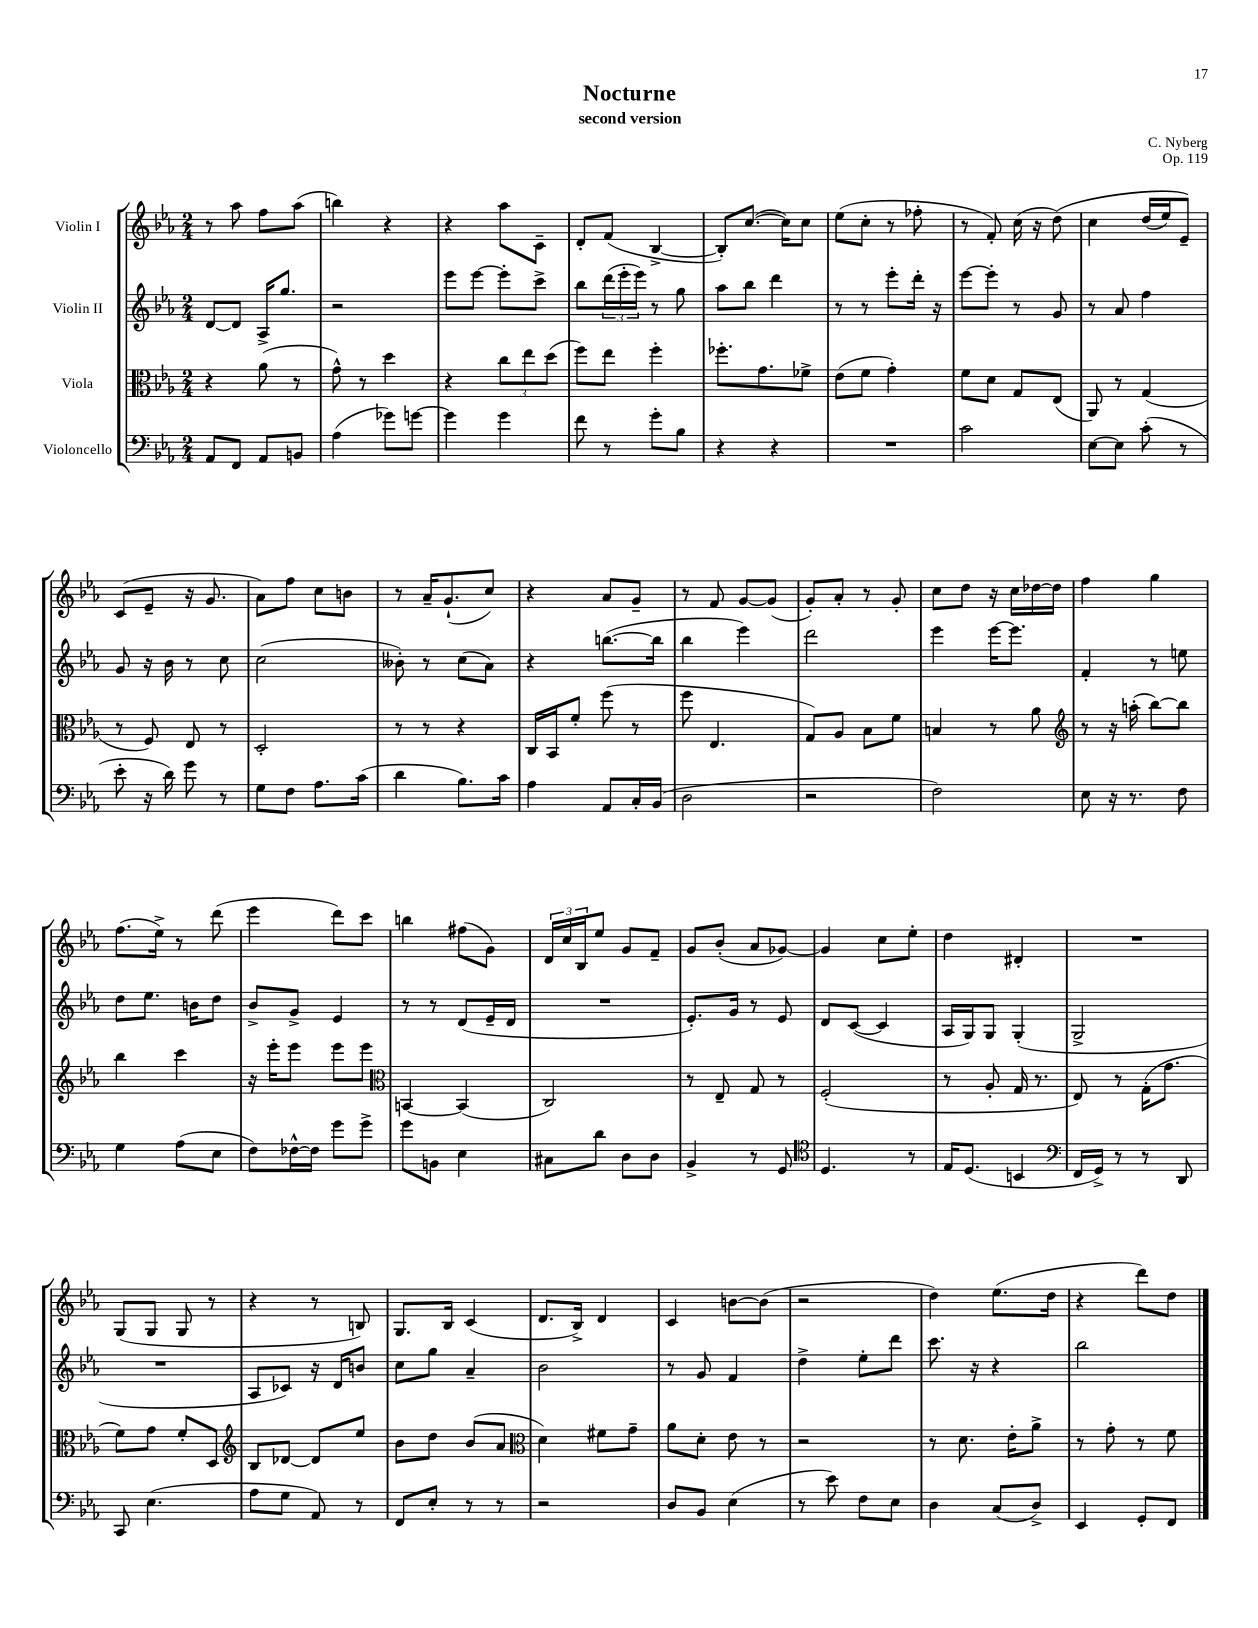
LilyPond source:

\header { title = "Nocturne" composer = "C. Nyberg" subtitle = "second version" opus = "Op. 119" }
<<
\new StaffGroup <<
\new Staff = "s0" \with { instrumentName = "Violin I" } {
    \clef treble \key ees \major \numericTimeSignature \time 2/4
    r8 aes''8 f''8 aes''8( |
    b''4) r4 |
    r4 aes''8 c'8-- |
    d'8-. f'8( bes4~-> |
    bes8-.) c''8.~( c''16) c''8 |
    ees''8( c''8-. r8 fes''8-. |
    r8 f'8-.) c''16( r16 d''8)\( |
    c''4 d''16( ees''16) ees'8--\) |
    c'8( ees'8-- r16 g'8. |
    aes'8) f''8 c''8 b'8 |
    r8 aes'16-- g'8.-!( c''8) |
    r4 aes'8 g'8-- |
    r8 f'8 g'8~ g'8( |
    g'8-.) aes'8-. r8 g'8-. |
    c''8 d''8 r16 c''16 des''16~ des''16 |
    f''4 g''4 |
    f''8.( ees''16->) r8 d'''8( |
    ees'''4 d'''8) c'''8 |
    b''4 fis''8( g'8) |
    \tuplet 3/2 { d'16 c''16 bes16 } ees''8 g'8 f'8-- |
    g'8 bes'8-.( aes'8 ges'8~) |
    ges'4 c''8 ees''8-. |
    d''4 dis'4-. |
    R2 |
    g8( g8 g8 r8 |
    r4 r8 b8) |
    g8. bes16 c'4( |
    d'8. bes16->) d'4 |
    c'4 b'8~ b'8( |
    r2 |
    d''4) ees''8.( d''16 |
    r4 d'''8) d''8 \bar "|." |
}
\new Staff = "s1" \with { instrumentName = "Violin II" } {
    \clef treble \key ees \major \numericTimeSignature \time 2/4
    d'8~ d'8 aes16-> g''8. |
    r2 |
    ees'''8 ees'''8~ ees'''8-. c'''8-> |
    bes''8 \tuplet 3/2 { d'''16( ees'''16-. ees'''16) } r8 g''8 |
    aes''8 bes''8 d'''4 |
    r8 r8 ees'''8-. d'''16-. r16 |
    ees'''8~ ees'''8-. r8 g'8 |
    r8 aes'8 f''4 |
    g'8 r16 bes'16 r8 c''8 |
    c''2( |
    beses'8-.) r8 c''8( aes'8) |
    r4 b''8.~( b''16 |
    bes''4 ees'''4) |
    d'''2 |
    ees'''4 ees'''16~ ees'''8. |
    f'4-. r8 e''8 |
    d''8 ees''8. b'16 d''8 |
    bes'8-> g'8-> ees'4 |
    r8 r8 d'8( ees'16-- d'16 |
    R2 |
    ees'8.-.) g'16 r8 ees'8 |
    d'8 c'8~( c'4 |
    aes16 g16) g8 g4-.( |
    g2-> |
    R2 |
    aes8 ces'8) r16 d'16 b'8 |
    c''8 g''8 aes'4-- |
    bes'2 |
    r8 g'8 f'4 |
    d''4-> ees''8-. d'''8 |
    c'''8. r16 r4 |
    bes''2 \bar "|." |
}
\new Staff = "s2" \with { instrumentName = "Viola" } {
    \clef alto \key ees \major \numericTimeSignature \time 2/4
    r4 aes'8( r8 |
    g'8-^) r8 d''4 |
    r4 \tuplet 3/2 { c''8 ees''8 d''8( } |
    f''8) ees''8 f''4-. |
    fes''8.-. g'8. fes'8-> |
    ees'8( f'8 g'4-.) |
    f'8 d'8 g8 ees8( |
    aes,8) r8 g4( |
    r8 f8) ees8 r8 |
    d2-. |
    r8 r8 r4 |
    c16 bes,16 f'8-. f''8( r8 |
    f''8 ees4. |
    g8) aes8 bes8 f'8 |
    b4 r8 aes'8 |
    \clef treble r8 r16 a''16-.( bes''8~) bes''8 |
    bes''4 c'''4 |
    r16 ees'''16-. ees'''8 ees'''8 ees'''8 |
    \clef alto b,4~ b,4( |
    c2) |
    r8 ees8-- g8 r8 |
    f2-.( |
    r8 aes8-. g16 r8. |
    ees8) r8 g16-.( g'8. |
    f'8) g'8 f'8-. d8 |
    \clef treble bes8 des'8~ des'8 ees''8 |
    bes'8 d''8 bes'8( aes'8 |
    \clef alto d'4) fis'8 g'8-- |
    aes'8 d'8-. ees'8 r8 |
    r2 |
    r8 d'8. ees'16-. aes'8-> |
    r8 g'8-. r8 f'8 \bar "|." |
}
\new Staff = "s3" \with { instrumentName = "Violoncello" } {
    \clef bass \key ees \major \numericTimeSignature \time 2/4
    aes,8 f,8 aes,8 b,8 |
    aes4( ges'8) g'8~ |
    g'4 g'4 |
    f'8 r8 g'8-. bes8 |
    r4 r4 |
    R2 |
    c'2 |
    ees8~ ees8 c'8-.( r8 |
    ees'8-. r16 d'16) g'8 r8 |
    g8 f8 aes8. c'16( |
    d'4 bes8.) c'16 |
    aes4 aes,8 c16-. bes,16( |
    d2 |
    r2 |
    f2) |
    ees8 r16 r8. f8 |
    g4 aes8( ees8 |
    f8) fes16~-^ fes16 g'8 g'8-> |
    g'8 b,8 ees4 |
    cis8 d'8 d8 d8 |
    bes,4-> r8 g,8 |
    \clef tenor d4. r8 |
    ees16 d8.( b,4 |
    \clef bass f,16 g,16->) r8 r8 d,8 |
    c,8 ees4.( |
    aes8 g8 aes,8) r8 |
    f,8 ees8-. r8 r8 |
    r2 |
    d8 bes,8 ees4( |
    r8 ees'8) f8 ees8 |
    d4 c8( d8->) |
    ees,4 g,8-. f,8 \bar "|." |
}
>>
>>
\layout { \context { \Score \remove "Bar_number_engraver" } }
